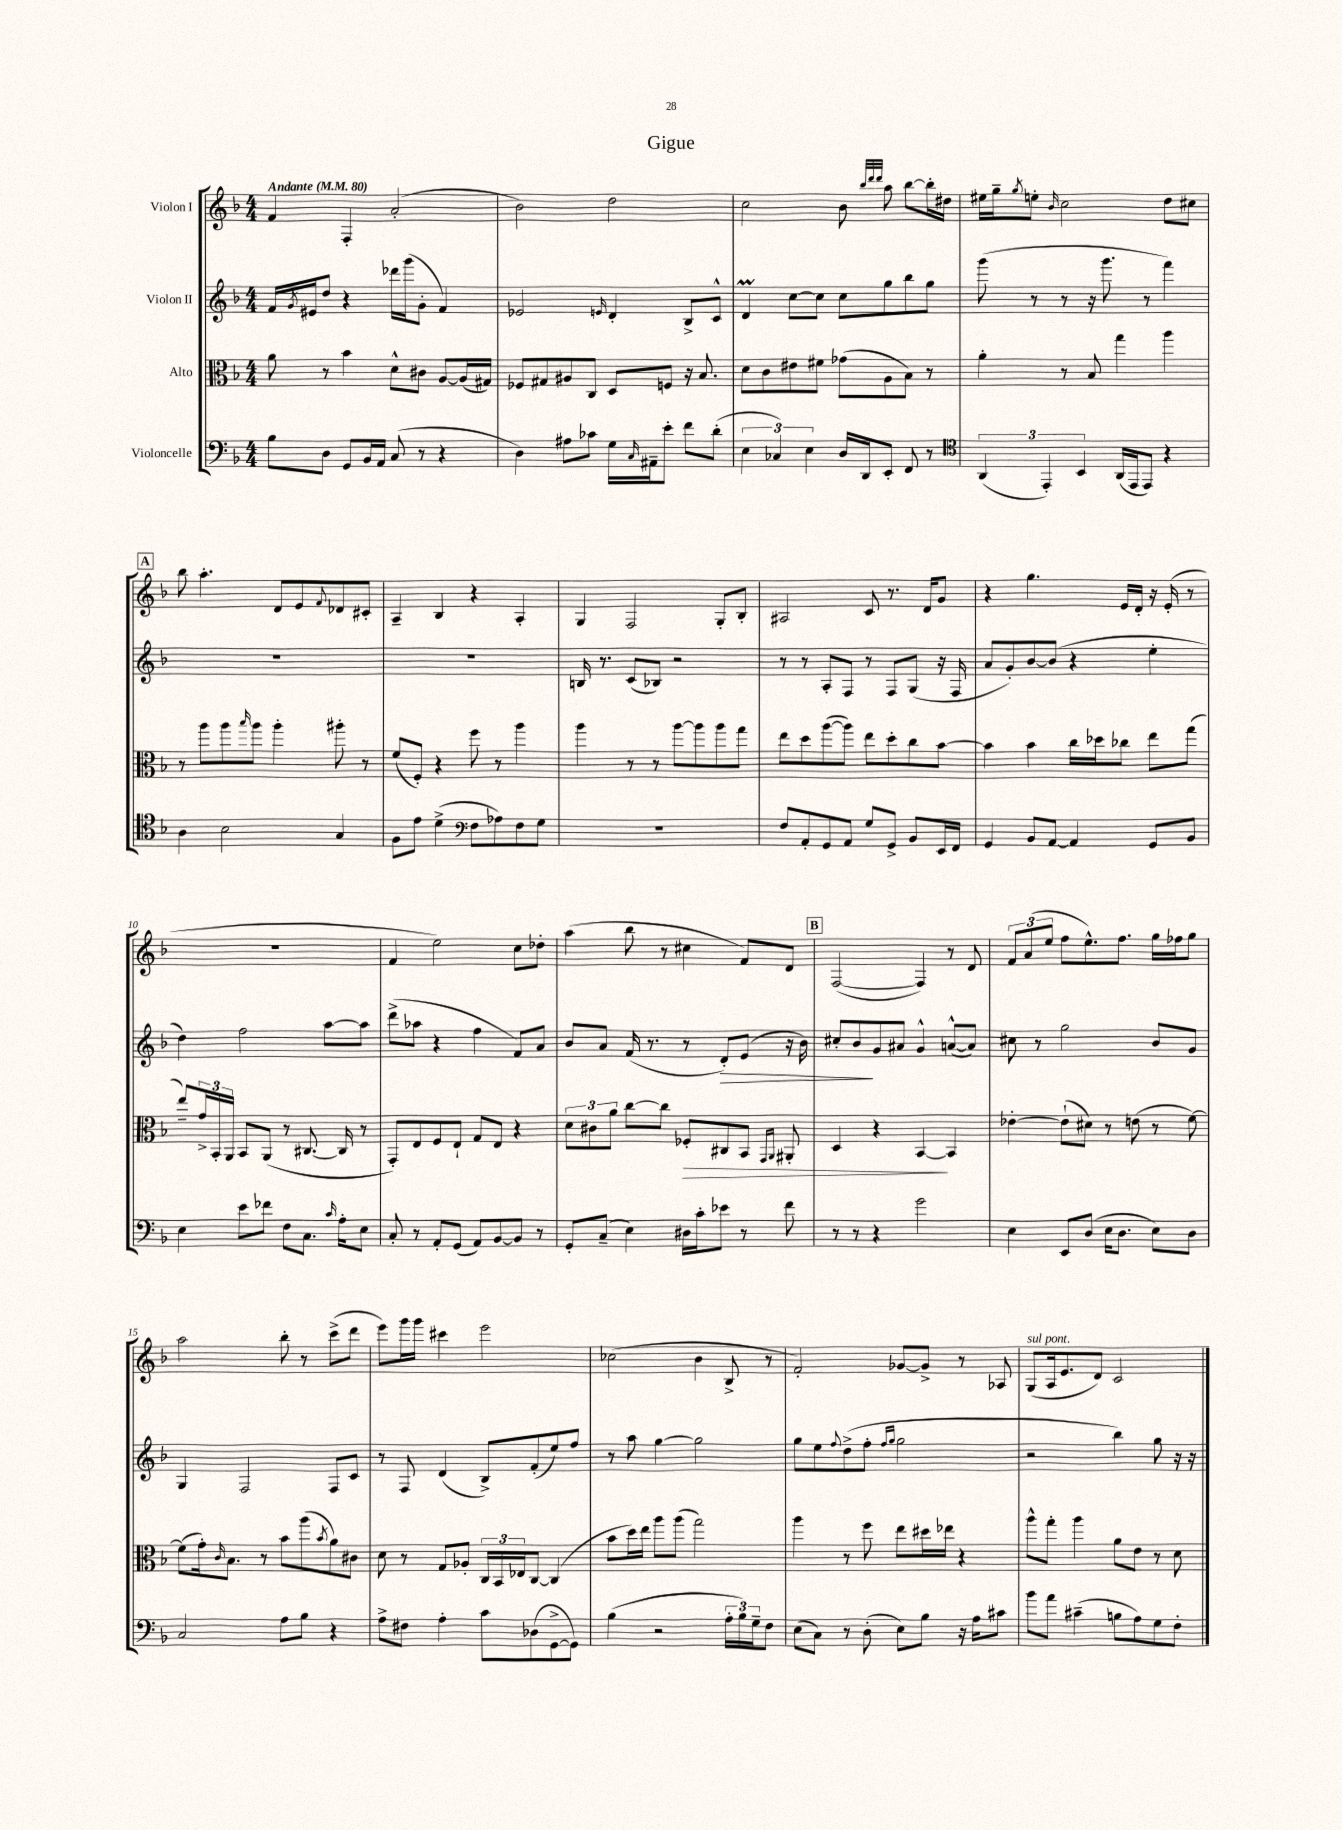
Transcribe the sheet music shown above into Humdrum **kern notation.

**kern	**kern	**kern	**kern
*staff4	*staff3	*staff2	*staff1
*clefF4	*clefC3	*clefG2	*clefG2
*k[b-]	*k[b-]	*k[b-]	*k[b-]
*M4/4	*M4/4	*M4/4	*M4/4
*MM80	*MM80	*MM80	*MM80
8B-	8a	16f	4f
.	.	8qg	.
.	.	16e#	.
8D	8r	8dd	.
8GG	4b-	4r	4F'
16BB-	.	.	.
16AA	.	.	.
(8C	8d^^	16ddd-	(2a'
.	.	(16ggg	.
8r	8c#	8g'	.
4r	[8A	4f)	.
.	(16A]	.	.
.	16G#)	.	.
=	=	=	=
4D)	8F-	2e-	2b-)
.	8G#	.	.
8A#	8A#	.	.
8c-	8C	.	.
.	.	16qqe	.
16G	8D	4d'	2dd
16qqC	.	.	.
16AA#~	.	.	.
8e'	8F	.	.
8f	16r	8B-^	.
.	8.B-	.	.
(8d'	.	8c^^	.
=	=	=	=
6E	8d	4d	2cc
.	8c	.	.
6C-)	.	.	.
.	8e#	[8cc	.
6E	.	.	.
.	8f#	8cc]	.
16D	(8g-	8cc	8b-
16DD	.	.	.
.	.	.	32qqbb-
.	.	.	32qqddd
.	.	.	32qqddd
8EE'	8A	8gg	8aa
8FF	8B-)	8bb-	[8bb-
8r	8r	8gg	16bb-']
.	.	.	16dd#
=	=	=	=
*clefC4	*	*	*
(6AA	4a'	(8ggg	16ee#
.	.	.	16gg~
.	.	.	8qgg
.	.	8r	8ee'
6EE')	.	.	.
.	.	.	16qqb-
.	8r	8r	2cc
6BB-	.	.	.
.	8B-	16r	.
.	.	8.ggg	.
(16AA	4gg	.	.
16EE	.	.	.
8EE)	.	8r	.
4r	4aa	4fff)	8dd
.	.	.	8cc#
=	=	=	=
4A	8r	1r	8bb-
.	8aa	.	4.aa'
2B-	8aa	.	.
.	16qqbb-	.	.
.	8aa	.	.
.	4aa'	.	8d
.	.	.	8e
.	.	.	8qqf
4G	8aa#'	.	8d-
.	8r	.	8c#'
=	=	=	=
8F	(8f	1r	4A~
8e	8F')	.	.
(4d^	4r	.	4B-
*clefF4	*	*	*
8F	8ff	.	4r
8A-)	8r	.	.
8F	4aa	.	4A'
8G	.	.	.
=	=	=	=
1r	4aa	16B	4G
.	.	8.r	.
.	8r	(8c	2F
.	8r	8B-)	.
.	[8aa	2r	.
.	8aa]	.	.
.	8aa	.	8G'
.	8gg	.	8B-'
=	=	=	=
8F	8ee	8r	2A#
8AA'	8dd	8r	.
8GG	([8aa	8A'	.
8AA	8aa])	8F	.
8G	8ee	8r	8c
8GG^	8dd'	8F	8.r
8BB-	8cc	(8G	.
.	.	.	16d
16EE	[8b-	16r	8g
16FF	.	16F	.
=	=	=	=
4GG	4b-]	8a	4r
.	.	8g')	.
8BB-	4b-	[8b-	4.gg
[8AA	.	(8b-]	.
4AA]	16cc	4r	.
.	16dd-	.	.
.	8cc-	.	16e
.	.	.	16d'
8GG	8ee	4ee'	16r
.	.	.	(16e'
8BB-	(8gg	.	8r
=	=	=	=
4E	8ee~)	4dd)	1r
.	24g^	.	.
.	24BB-'	.	.
.	24AA	.	.
8e	8BB-	2ff	.
8f-	(8AA	.	.
8F	8r	.	.
8.C	[8.C#	.	.
.	.	[8aa	.
16qqc	.	.	.
16A'	16C#]	.	.
8E	8r	8aa]	.
=	=	=	=
8C'	8GG')	(8ddd^	4f
8r	8E	8aa-	.
8AA'	8F	4r	2ee)
(8GG	8E`	.	.
8AA)	8G	4ff	.
[8BB-	8E	.	.
8BB-]	4r	8f)	8cc
8r	.	8a	8dd-'
=	=	=	=
8GG'	12d	8b-	(4aa
.	12c#	.	.
(8C~	.	8a	.
.	12a	.	.
4E)	[8cc	(16f	8bb-
.	.	8.r	.
.	8cc]	.	8r
16D#	8F-'	8r	4cc#
16c'	.	.	.
8e-	8C#	8d')	.
8r	8BB-	(8e	8f)
.	16qqGG	.	.
.	16qqAA	.	.
8f	8AA#'	16r	8d
.	.	16b-)	.
=	=	=	=
8r	4D	8cc#'	([2F
8r	.	8b-	.
4r	4r	8g	.
.	.	8a#	.
2g	[4BB-	4g^^	4F])
.	4BB-]	([8a^^	8r
.	.	8a])	8d
=	=	=	=
4E	[4e-'	8cc#	12f
.	.	.	(12a
.	.	8r	.
.	.	.	12ee
8EE	(8e-`]	2gg	8ff
(8D	8d#)	.	8.ee^^)
16E	8r	.	.
8.D	.	.	8.ff
.	(8e	.	.
8E)	8r	8b-	16gg
.	.	.	16ff-
8D	[8f)	8g	8gg
=	=	=	=
2C	(8f]	4G	2aa
.	16g')	.	.
.	16qqc	.	.
.	8.B-	.	.
.	.	2F	.
.	8r	.	.
8A	8b-	.	8bb-'
8B-	(8aa	.	8r
.	8qb-	.	.
4r	8a)	8F	(8ccc^
.	8c#	8c	8ddd
=	=	=	=
8A^	8d	8r	8eee)
8F#	8r	8F	16ggg
.	.	.	16ggg
4A'	8G	(4d	4ccc#
.	8A-'	.	.
8c	24C	8B-^)	2eee
.	24BB-	.	.
.	24E-	.	.
(8D-	[8C	(8f'	.
[8GG^	(4C]	8ee)	.
8GG])	.	8ff	.
=	=	=	=
(4B-	8b-	8r	(2cc-
.	16dd)	8aa	.
.	16ee	.	.
2r	8aa	[4gg	.
.	(8aa	.	.
.	2gg)	2gg]	4b-
24A'	.	.	8B-^
24B-)	.	.	.
24G~	.	.	.
8F	.	.	8r
=	=	=	=
(8E	4aa	8gg	2f')
8C)	.	8ee	.
.	.	8qqff	.
8r	8r	(8dd^	.
(8D'	8ff	8ff'	.
.	.	16qqff	.
.	.	16qqgg	.
8E)	8ee	2gg	[8g-
8B-	16dd#	.	8g-^]
.	16ee-	.	.
16r	4r	.	8r
16A	.	.	.
8c#	.	.	8A-
=	=	=	=
8b-	8aa^^	2r	(8G
8a	8gg'	.	16A
.	.	.	8.e
(4c#~	4aa	.	.
.	.	.	8d)
8B	8a	4bb-)	2c
8A)	8e	.	.
8G	8r	8gg	.
8F'	8d	16r	.
.	.	16r	.
==	==	==	==
*-	*-	*-	*-
